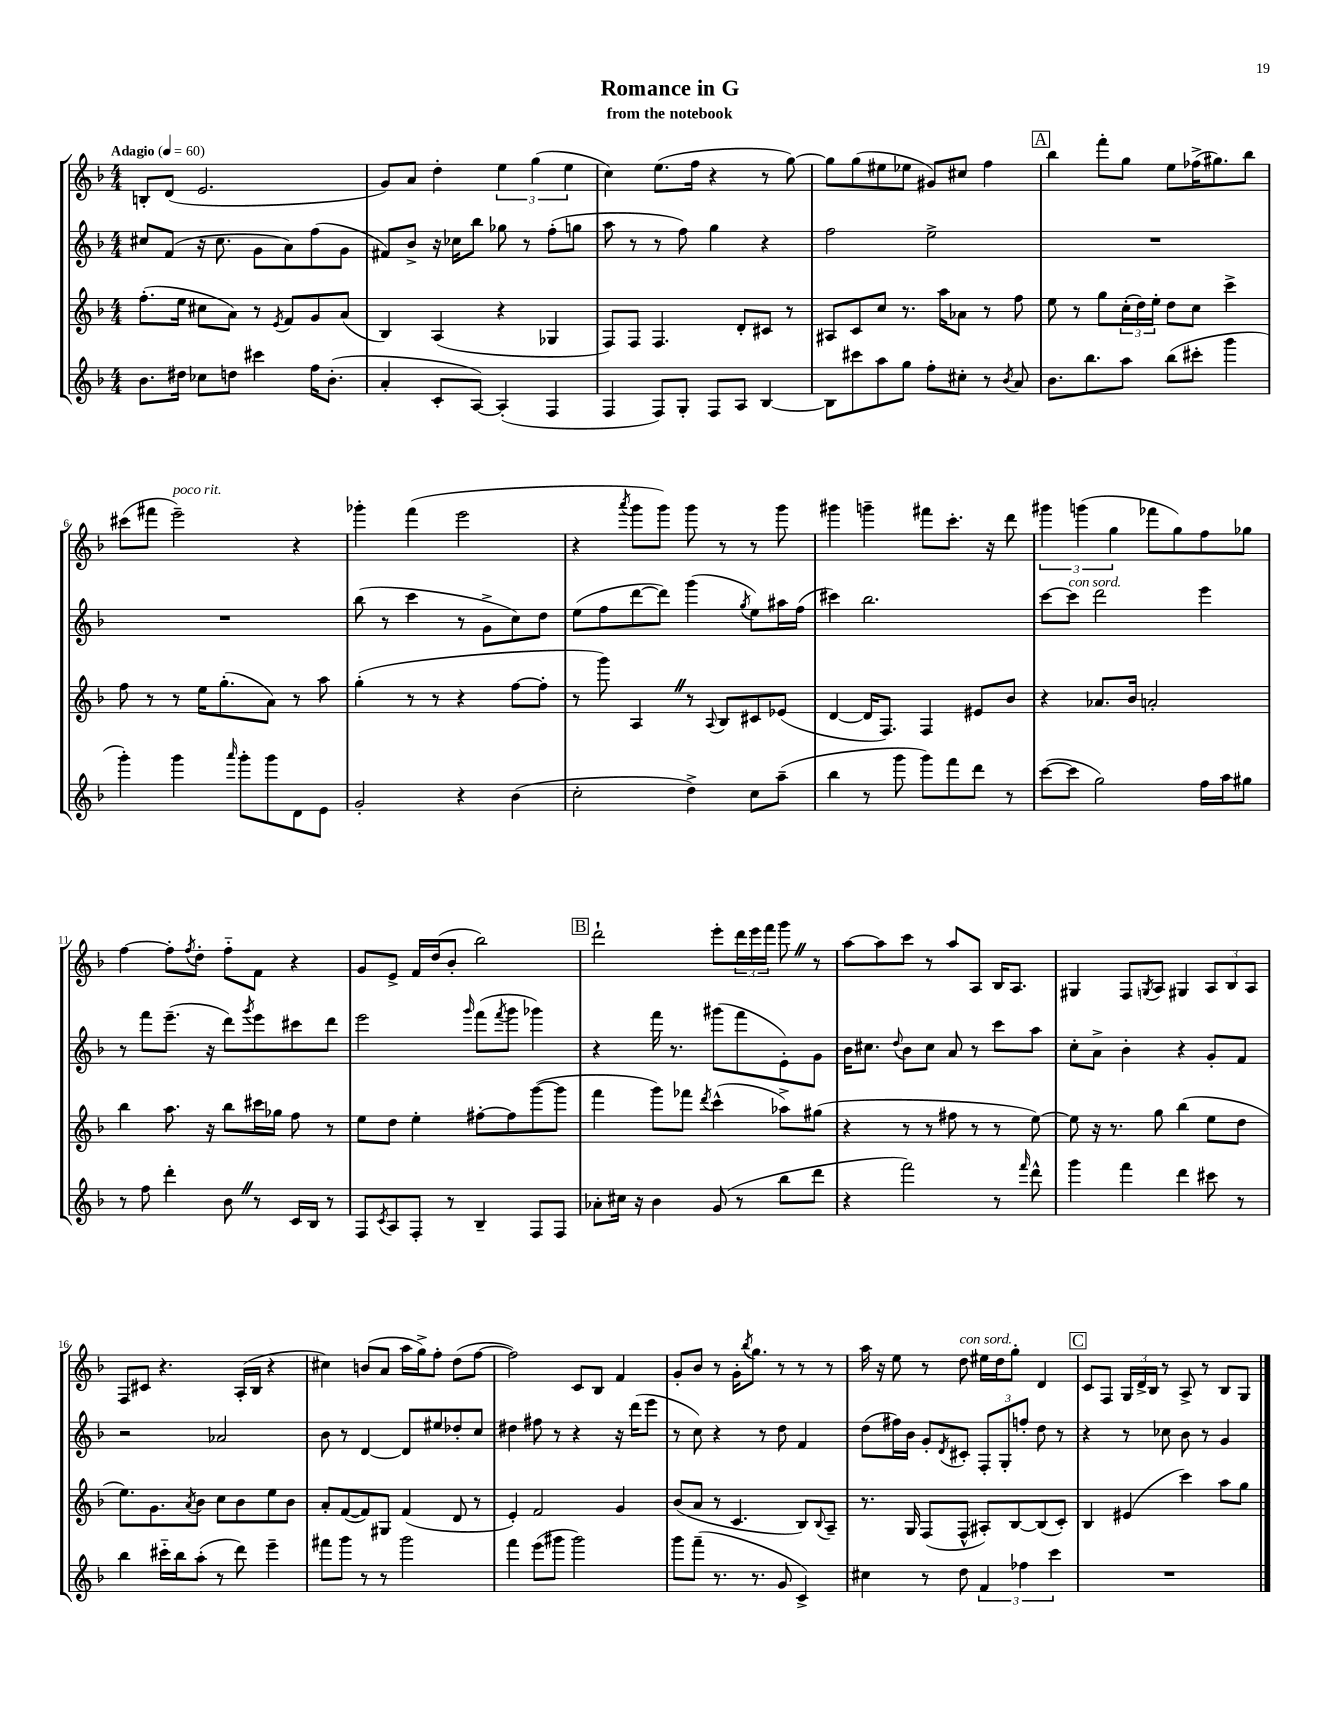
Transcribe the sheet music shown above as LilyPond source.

\header { title = "Romance in G" subtitle = "from the notebook" }
<<
\new StaffGroup <<
\new Staff = "s0" {
    \clef treble \key f \major \numericTimeSignature \time 4/4 \tempo "Adagio" 4 = 60
    b8-. d'8( e'2. |
    g'8) a'8 d''4-. \tuplet 3/2 { e''4 g''4( e''4 } |
    c''4) e''8.( f''16 r4 r8 g''8~) |
    g''8 g''8( eis''8 ees''8 gis'8) cis''8 f''4 |
    \mark \markup { \box "A" } bes''4 f'''8-. g''8 e''8 fes''16->( gis''8.) bes''8 |
    cis'''8( fis'''8 e'''2--^\markup { \italic "poco rit." }) r4 |
    ges'''4-. f'''4( e'''2 |
    r4 \acciaccatura { a'''8 } g'''8 g'''8) g'''8 r8 r8 g'''8 |
    gis'''4 g'''4-- fis'''8 c'''8.-. r16 d'''8 |
    \tuplet 3/2 { gis'''4 g'''4( g''4 } fes'''8 g''8) f''8 ges''8 |
    f''4~ f''8-. \acciaccatura { f''8 } d''8-. f''8-_ f'8 r4 |
    g'8 e'8-> f'16 d''16( bes'8-. bes''2) |
    \mark \markup { \box "B" } d'''2-! e'''8-. \tuplet 3/2 { d'''16 e'''16 f'''16 } g'''8 \once \override BreathingSign.text = \markup { \musicglyph "scripts.caesura.straight" } \breathe r8 |
    a''8~ a''8 c'''8 r8 a''8 a8 bes16 a8. |
    gis4 f8 \acciaccatura { g8 } a8 gis4 \tuplet 3/2 { a8 bes8 a8 } |
    f8 cis'8 r4. a16-.( bes16 r4 |
    cis''4) b'8( a'8 a''16 g''16->) f''8-. d''8( f''8~ |
    f''2) c'8 bes8 f'4 |
    g'8-. bes'8 r8 g'16-. \acciaccatura { bes''8 } g''8. r8 r8 r8 |
    a''16 r16 e''8 r8 d''8^\markup { \italic "con sord." } eis''16 d''16 g''8-. d'4 |
    \mark \markup { \box "C" } c'8 f8 \tuplet 3/2 { g16 d'16-> bes16 } r8 a8-> r8 bes8 g8 \bar "|." |
}
\new Staff = "s1" {
    \clef treble \key f \major \numericTimeSignature \time 4/4
    cis''8 f'8( r16 cis''8. g'8 a'8) f''8( g'8 |
    fis'8) bes'8-> r16 ces''16 bes''8 ges''8 r8 f''8-.( g''8 |
    a''8 r8 r8 f''8) g''4 r4 |
    f''2 e''2-> |
    \mark \markup { \box "A" } R1 |
    R1 |
    bes''8( r8 c'''4 r8 g'8-> c''8) d''8 |
    e''8( f''8 d'''8~ d'''8) g'''4( \acciaccatura { g''8 } e''8) ais''16 f''16( |
    cis'''4) bes''2. |
    c'''8~ c'''8^\markup { \italic "con sord." } d'''2 e'''4 |
    r8 f'''8 e'''8.--( r16 d'''8) \acciaccatura { g'''8 } e'''8 cis'''8 d'''8 |
    e'''2 \grace { g'''16 } f'''8( \acciaccatura { f'''8 } g'''8 ges'''4) |
    \mark \markup { \box "B" } r4 f'''16 r8. gis'''8( f'''8 e'8-.) g'8 |
    bes'16 cis''8. \appoggiatura { d''8 } bes'8 cis''8 a'8 r8 c'''8 a''8 |
    c''8-. a'8-> bes'4-. r4 g'8-. f'8 |
    r2 aes'2 |
    bes'8 r8 d'4~ d'8 eis''8 des''8-. c''8 |
    dis''4 fis''8 r8 r4 r16 d'''16( e'''8 |
    r8 c''8) r4 r8 d''8 f'4 |
    d''8( fis''16) bes'16 g'8-. \acciaccatura { d'8 } cis'8-. \tuplet 3/2 { f8-. g8-. f''8-. } d''8 r8 |
    \mark \markup { \box "C" } r4 r8 ces''8 bes'8 r8 g'4 \bar "|." |
}
\new Staff = "s2" {
    \clef treble \key f \major \numericTimeSignature \time 4/4
    f''8.-.( e''16 cis''8 a'8) r8 \acciaccatura { e'8 } f'8 g'8 a'8( |
    bes4) a4( r4 ges4 |
    f8) f8 f4. d'8-. cis'8 r8 |
    ais8 c'8 c''8 r8. a''16 aes'8 r8 f''8 |
    \mark \markup { \box "A" } e''8 r8 g''8 \tuplet 3/2 { c''16-.( d''16) e''16-. } d''8 c''8 c'''4-> |
    f''8 r8 r8 e''16 g''8.-.( a'8) r8 a''8 |
    g''4-.( r8 r8 r4 f''8~ f''8-. |
    r8 g'''8) a4 \once \override BreathingSign.text = \markup { \musicglyph "scripts.caesura.straight" } \breathe r8 \appoggiatura { a8 } bes8 cis'8 ees'8( |
    d'4~ d'16 f8.) f4 eis'8 bes'8 |
    r4 aes'8. bes'16 a'2-. |
    bes''4 a''8. r16 bes''8 cis'''16 ges''16 f''8 r8 |
    e''8 d''8 e''4-. fis''8~-. fis''8 g'''8~( g'''8 |
    \mark \markup { \box "B" } f'''4 g'''8) fes'''8 \acciaccatura { d'''8 } c'''4-^( aes''8->) gis''8( |
    r4 r8 r8 fis''8 r8 r8 e''8~) |
    e''8 r16 r8. g''8 bes''4( e''8 d''8 |
    e''8.) g'8. \acciaccatura { a'8 } bes'8 c''8 bes'8 e''8 bes'8 |
    a'8-. f'8~( f'8) gis8 f'4( d'8 r8 |
    e'4-.) f'2 g'4 |
    bes'8( a'8 r8 c'4. bes8) \appoggiatura { bes8 } a8-- |
    r8. g16 f8( f8-^ ais8-.) bes8~ bes8( c'8-.) |
    \mark \markup { \box "C" } bes4 eis'4( c'''4) a''8 g''8 \bar "|." |
}
\new Staff = "s3" {
    \clef treble \key f \major \numericTimeSignature \time 4/4
    bes'8. dis''16 ces''8 d''8 cis'''4 f''16 bes'8.-.( |
    a'4-. c'8-. a8~) a4-.( f4 |
    f4 f8) g8-. f8 a8 bes4~ |
    bes8 cis'''8 a''8 g''8 f''8-. cis''8-. r8 \acciaccatura { bes'8 } a'8 |
    \mark \markup { \box "A" } bes'8. bes''8. a''8 bes''8( cis'''8-. g'''4 |
    g'''4-.) g'''4 \grace { a'''16 } g'''8-. g'''8 d'8 e'8 |
    g'2-. r4 bes'4( |
    c''2-. d''4->) c''8 a''8--( |
    bes''4 r8 g'''8 g'''8) f'''8 d'''8 r8 |
    c'''8~( c'''8 g''2) f''16 a''16 gis''8 |
    r8 f''8 d'''4-. bes'8 \once \override BreathingSign.text = \markup { \musicglyph "scripts.caesura.straight" } \breathe r8 c'16 bes16 r8 |
    f8 \acciaccatura { c'8 } a8 f8-. r8 bes4-- f8 f8 |
    \mark \markup { \box "B" } aes'8-. cis''16 r16 bes'4 g'8( r8 bes''8 d'''8 |
    r4 f'''2) r8 \grace { f'''16 } d'''8-^ |
    g'''4 f'''4 d'''4 cis'''8 r8 |
    bes''4 cis'''16-_ bes''16 a''8-.( r8 d'''8) e'''4-- |
    fis'''8 g'''8 r8 r8 g'''2 |
    f'''4 e'''8( gis'''8 gis'''2) |
    g'''8 f'''8--( r8. r8. g'8 c'4->) |
    cis''4 r8 d''8 \tuplet 3/2 { f'4 fes''4 c'''4 } |
    \mark \markup { \box "C" } R1 \bar "|." |
}
>>
>>
